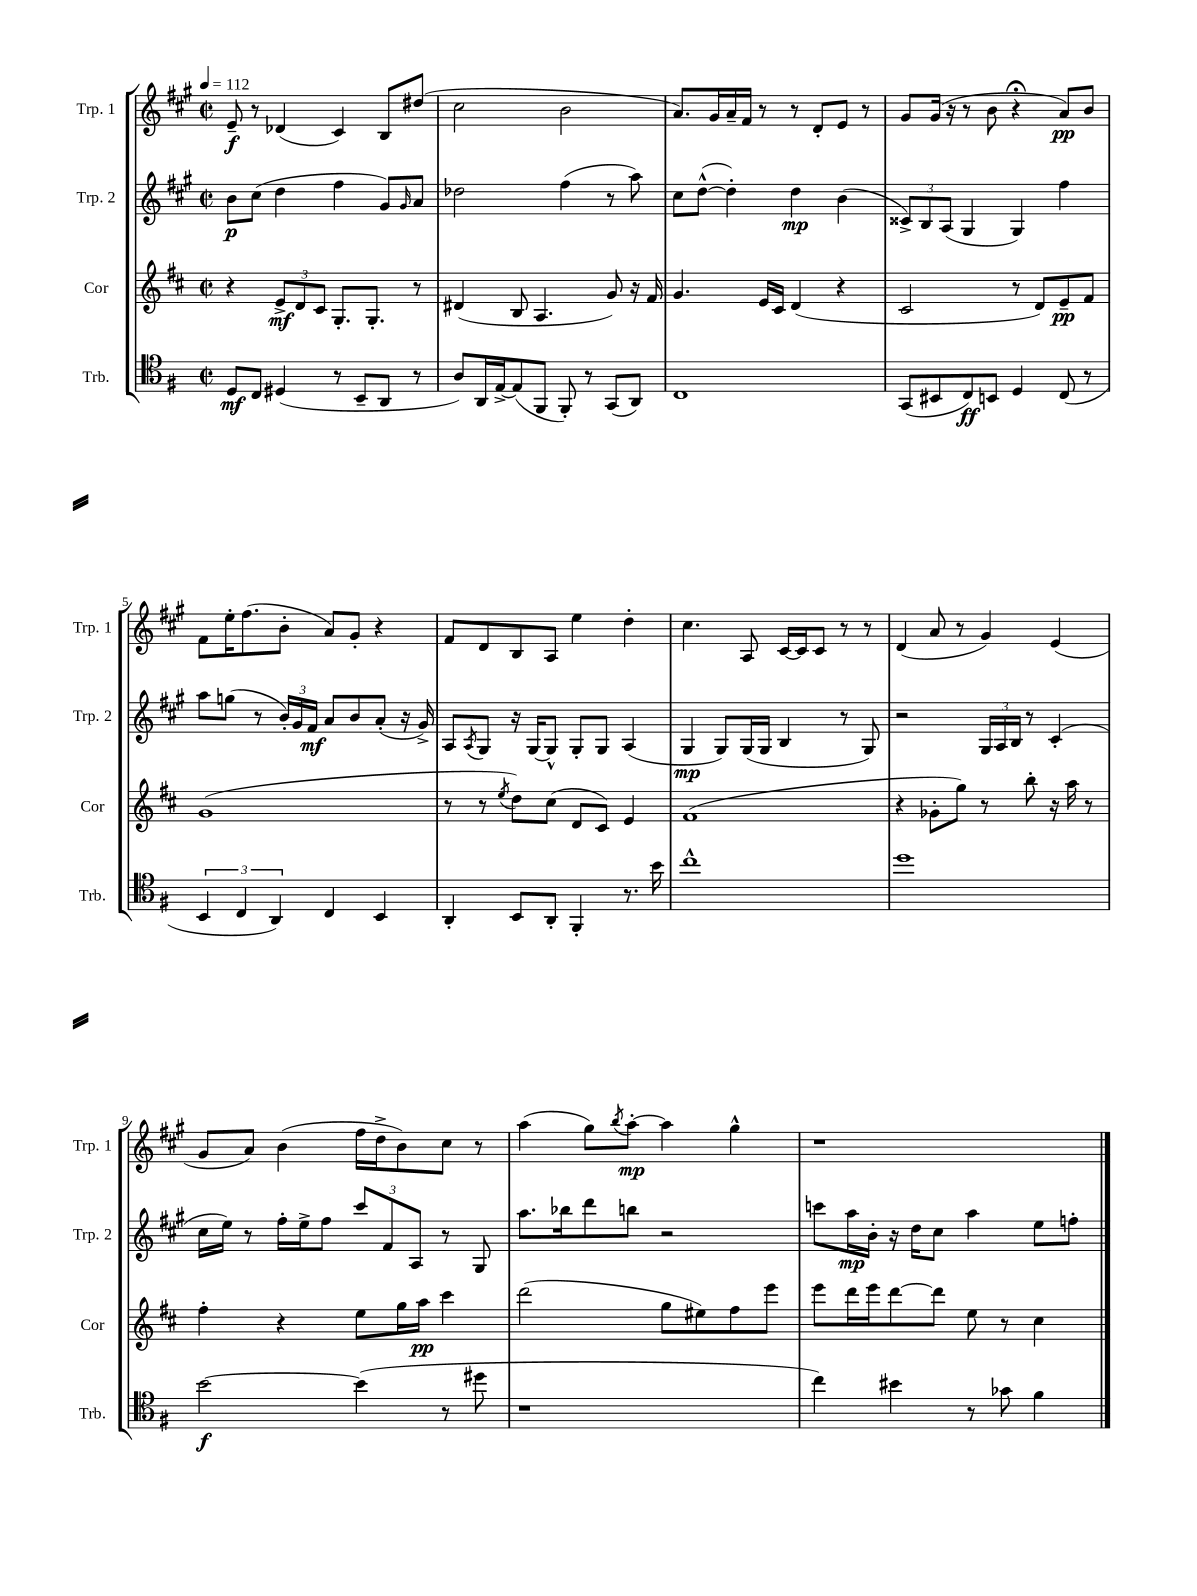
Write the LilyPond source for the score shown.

<<
\new StaffGroup <<
\new Staff = "s0" \with { instrumentName = "Trp. 1" shortInstrumentName = "Trp. 1" } {
    \clef treble \key a \major \defaultTimeSignature \time 2/2 \tempo 4 = 112
    e'8--\f r8 des'4( cis'4) b8 dis''8( |
    cis''2 b'2 |
    a'8.) gis'16 a'16-- fis'16 r8 r8 d'8-. e'8 r8 |
    gis'8 gis'16( r16 r8 b'8 r4\fermata a'8\pp) b'8 |
    fis'8 e''16-. fis''8.( b'8-. a'8) gis'8-. r4 |
    fis'8 d'8 b8 a8 e''4 d''4-. |
    cis''4. a8 cis'16~ cis'16 cis'8 r8 r8 |
    d'4( a'8 r8 gis'4) e'4( |
    gis'8 a'8) b'4( fis''16 d''16-> b'8) cis''8 r8 |
    a''4( gis''8) \acciaccatura { b''8 } a''8~-.\mp a''4 gis''4-^ |
    r1 \bar "|." |
}
\new Staff = "s1" \with { instrumentName = "Trp. 2" shortInstrumentName = "Trp. 2" } {
    \clef treble \key a \major \defaultTimeSignature \time 2/2
    b'8\p cis''8( d''4 fis''4 gis'8) \grace { gis'16 } a'8 |
    des''2 fis''4( r8 a''8) |
    cis''8 d''8~-^( d''4-.) d''4\mp b'4( |
    \tuplet 3/2 { cisis'8->) b8 a8( } gis4 gis4) fis''4 |
    a''8 g''8( r8 \tuplet 3/2 { b'16-.) gis'16 fis'16\mf } a'8 b'8 a'8-.( r16 gis'16->) |
    a8 \acciaccatura { a8 } gis8 r16 gis16~ gis8-^ gis8-. gis8 a4( |
    gis4\mp gis8) gis16( gis16 b4 r8 gis8) |
    r2 \tuplet 3/2 { gis16 a16 b16 } r8 cis'4-.( |
    cis''16 e''16) r8 fis''16-. e''16-> fis''8 \tuplet 3/2 { cis'''8 fis'8 a8 } r8 gis8 |
    a''8. bes''16 d'''8 b''8 r2 |
    c'''8 a''16\mp b'16-. r16 d''16 cis''8 a''4 e''8 f''8-. \bar "|." |
}
\new Staff = "s2" \with { instrumentName = "Cor" shortInstrumentName = "Cor" } {
    \clef treble \key d \major \defaultTimeSignature \time 2/2
    r4 \tuplet 3/2 { e'8->\mf d'8 cis'8 } g8.-. g8.-. r8 |
    dis'4( b8 a4. g'8) r16 fis'16 |
    g'4. e'16 cis'16 d'4( r4 |
    cis'2 r8 d'8) e'8--\pp fis'8 |
    g'1( |
    r8 r8 \acciaccatura { e''8 } d''8) cis''8( d'8 cis'8) e'4 |
    fis'1( |
    r4 ges'8-. g''8) r8 b''8-. r16 a''16 r8 |
    fis''4-. r4 e''8 g''16 a''16\pp cis'''4 |
    d'''2( g''8 eis''8) fis''8 e'''8 |
    e'''8 d'''16 e'''16 d'''8~ d'''8 e''8 r8 cis''4 \bar "|." |
}
\new Staff = "s3" \with { instrumentName = "Trb." shortInstrumentName = "Trb." } {
    \clef tenor \key g \major \defaultTimeSignature \time 2/2
    d8\mf c8 dis4( r8 b,8-- a,8 r8 |
    a8) a,16 e16~-> e8( fis,8 fis,8-.) r8 g,8( a,8) |
    c1 |
    g,8( bis,8 c8\ff) b,8 d4 c8( r8 |
    \tuplet 3/2 { b,4 c4 a,4) } c4 b,4 |
    a,4-. b,8 a,8-. fis,4-. r8. b'16 |
    c''1-^ |
    d''1 |
    b'2~\f b'4( r8 dis''8 |
    r1 |
    c''4) bis'4 r8 ges'8 fis'4 \bar "|." |
}
>>
>>
